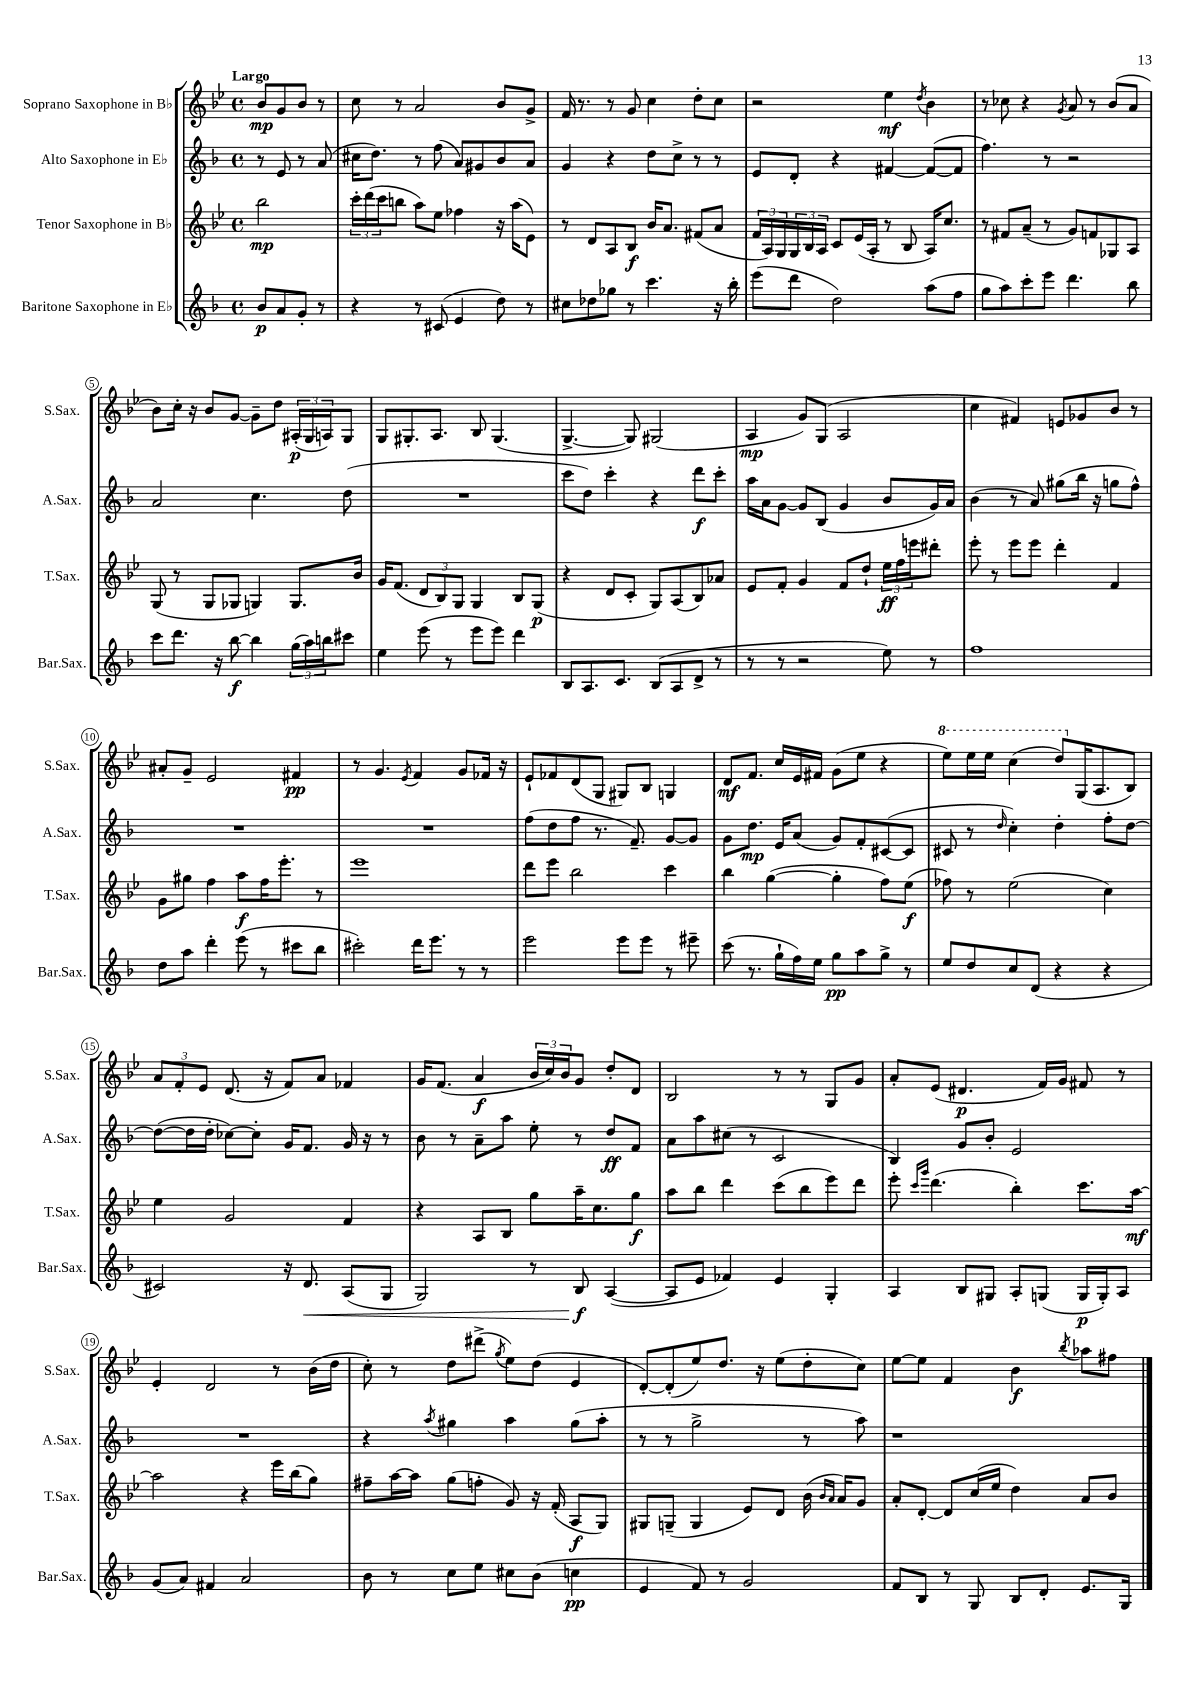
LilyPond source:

<<
\new StaffGroup <<
\new Staff = "s0" \with { instrumentName = "Soprano Saxophone in Bb" shortInstrumentName = "S.Sax." } {
    \clef treble \key bes \major \defaultTimeSignature \time 4/4 \partial 2 \tempo "Largo"
    bes'8\mp g'8 bes'8 r8 |
    c''8 r8 a'2 bes'8 g'8-> |
    f'16 r8. r8 g'8 c''4 d''8-. c''8 |
    r2 ees''4\mf \acciaccatura { d''8 } bes'4 |
    r8 ces''8 r4 \acciaccatura { g'8 } a'8 r8 bes'8( a'8 |
    bes'8) c''16-. r16 bes'8 g'8~ g'8-- d''8 \tuplet 3/2 { ais16-.\p( g16 a16) } g8 |
    g8 gis8.-. a8. bes8 gis4.( |
    g4.~-> g8) gis2( |
    a4\mp g'8) g8( a2 |
    c''4 fis'4) e'8 ges'8 bes'8 r8 |
    ais'8-. g'8-- ees'2 fis'4\pp |
    r8 g'4. \acciaccatura { ees'8 } f'4 g'8 fes'16 r16 |
    ees'8-! fes'8 d'8( g8 gis8) bes8 g4 |
    d'8\mf f'8. c''16 ees'16 fis'16 g'8( ees''8 r4 |
    \ottava #1 ees'''8) ees'''16 ees'''16 c'''4( d'''8) \ottava #0 g16( a8. bes8) |
    \tuplet 3/2 { a'8 f'8-. ees'8 } d'8.( r16 f'8) a'8 fes'4 |
    g'16 f'8.( a'4\f \tuplet 3/2 { bes'16 c''16) bes'16 } g'8 d''8-. d'8 |
    bes2 r8 r8 g8 g'8 |
    a'8-. ees'8( dis'4.\p f'16) g'16 fis'8 r8 |
    ees'4-. d'2 r8 bes'16( d''16 |
    c''8-.) r8 d''8 dis'''8->( \acciaccatura { g''8 } ees''8) d''8( ees'4 |
    d'8~-.) d'8-.( ees''8) d''8. r16 ees''8( d''8-. c''8) |
    ees''8~ ees''8 f'4 bes'4\f \acciaccatura { bes''8 } aes''8 fis''8 \bar "|." |
}
\new Staff = "s1" \with { instrumentName = "Alto Saxophone in Eb" shortInstrumentName = "A.Sax." } {
    \clef treble \key f \major \defaultTimeSignature \time 4/4 \partial 2
    r8 e'8 r8 a'8( |
    cis''16 d''8.) r8 f''8( a'8) gis'8 bes'8 a'8 |
    g'4 r4 d''8 c''8-> r8 r8 |
    e'8 d'8-. r4 fis'4~ fis'8~( fis'8 |
    f''4.) r8 r2 |
    a'2 c''4. d''8( |
    R1 |
    c'''8 d''8) c'''4-. r4 d'''8\f c'''8-. |
    a''16 a'16 g'8~ g'8 bes8( g'4 bes'8 g'16) a'16 |
    bes'4( r8 a'8) gis''8( bes''16 r16 g''8 f''8-^) |
    R1 |
    R1 |
    f''8( d''8 f''8 r8. f'8.--) g'8~ g'8 |
    g'8 d''8.\mp e'16 a'8( g'8) f'8-. cis'8~( cis'8 |
    cis'8 r8 \grace { d''16 } c''4-.) d''4-. f''8-. d''8~ |
    d''8~( d''16 d''16-. ces''8~) ces''8-. g'16 f'8. g'16 r16 r8 |
    bes'8 r8 a'8-- a''8 e''8-. r8 d''8\ff f'8 |
    a'8 a''8 cis''8( r8 c'2 |
    bes4) g'8 bes'8-. e'2 |
    R1 |
    r4 \acciaccatura { a''8 } gis''4 a''4 gis''8( a''8-. |
    r8 r8 g''2-> r8 a''8) |
    r1 \bar "|." |
}
\new Staff = "s2" \with { instrumentName = "Tenor Saxophone in Bb" shortInstrumentName = "T.Sax." } {
    \clef treble \key bes \major \defaultTimeSignature \time 4/4 \partial 2
    bes''2\mp |
    \tuplet 3/2 { c'''16-. d'''16( c'''16 } b''8 a''8) ees''8 fes''4 r16 a''16( ees'8) |
    r8 d'8 a8 bes8\f bes'16 a'8. fis'8( a'8 |
    \tuplet 3/2 { f'16 a16) g16 } \tuplet 3/2 { g16 bes16 a16 } c'8 ees'16( a16-. r8 bes8 a16) c''8. |
    r8 fis'8 a'8--( r8 g'8) f'8 ges8 a8 |
    g8( r8 g8 ges8 g4) g8. bes'16 |
    g'16 f'8.( \tuplet 3/2 { d'8 bes8) g8 } g4 bes8 g8\p( |
    r4 d'8 c'8-. g8) a8( bes8) aes'8 |
    ees'8 f'8-. g'4 f'8 d''8-! \tuplet 3/2 { ees''16\ff f''16 e'''16 } dis'''8-. |
    ees'''8-. r8 ees'''8 ees'''8 d'''4-. f'4 |
    g'8 gis''8 f''4 a''8\f f''16 ees'''8.-. r8 |
    ees'''1 |
    d'''8 ees'''8 bes''2 c'''4 |
    bes''4 g''4~( g''4-. f''8) ees''8\f( |
    fes''8) r8 ees''2( c''4) |
    ees''4 g'2 f'4 |
    r4 a8 bes8 g''8 a''16-- c''8. g''8\f |
    a''8 bes''8 d'''4 c'''8( bes''8 ees'''8) d'''8 |
    ees'''8-. \grace { c'''16 g'''16 } d'''4.( bes''4-.) c'''8. a''16~\mf |
    a''2 r4 ees'''16 bes''16( g''8) |
    fis''8-- a''16~ a''16 g''8( f''8-. g'8) r16 f'16-.( a8\f g8) |
    gis8 g8--( g4 ees'8) d'8 bes'16( \grace { bes'16 a'16 } a'16) g'8 |
    a'8-. d'8~-. d'8 c''16( ees''16 d''4) a'8 bes'8 \bar "|." |
}
\new Staff = "s3" \with { instrumentName = "Baritone Saxophone in Eb" shortInstrumentName = "Bar.Sax." } {
    \clef treble \key f \major \defaultTimeSignature \time 4/4 \partial 2
    bes'8\p a'8 g'8-. r8 |
    r4 r8 cis'8( e'4 d''8) r8 |
    cis''8 des''8 ges''8 r8 c'''4. r16 bes''16-. |
    e'''8( d'''8 d''2) a''8( f''8 |
    g''8 a''8) c'''8-. e'''8 d'''4. bes''8 |
    c'''8 d'''8. r16 bes''8~\f bes''4 \tuplet 3/2 { g''16( a''16) b''16 } cis'''8 |
    e''4 e'''8( r8 e'''8 e'''8) d'''4 |
    bes8 a8. c'8. bes8( a8 d'8-> r8 |
    r8 r8 r2 e''8) r8 |
    f''1 |
    d''8 a''8 d'''4-. e'''8( r8 cis'''8 bes''8 |
    cis'''2-.) d'''16 e'''8. r8 r8 |
    e'''2 e'''8 e'''8 r8 eis'''8-- |
    c'''8( r8. g''16-! f''16) e''16 g''8\pp a''8 g''8-> r8 |
    e''8 d''8 c''8 d'8( r4 r4 |
    cis'2) r16 d'8.\< a8( g8 |
    g2) r8 bes8\f\! a4~( |
    a8 e'8 fes'4) e'4 g4-. |
    a4 bes8 gis8 a8-. g8( g16\p g16-.) a8 |
    g'8( a'8) fis'4 a'2 |
    bes'8 r8 c''8 e''8 cis''8 bes'8( c''4\pp |
    e'4 f'8) r8 g'2 |
    f'8 bes8 r8 g8 bes8 d'8-. e'8. g16 \bar "|." |
}
>>
>>
\layout { \context { \Score \override BarNumber.stencil = #(make-stencil-circler 0.1 0.3 ly:text-interface::print) } }
